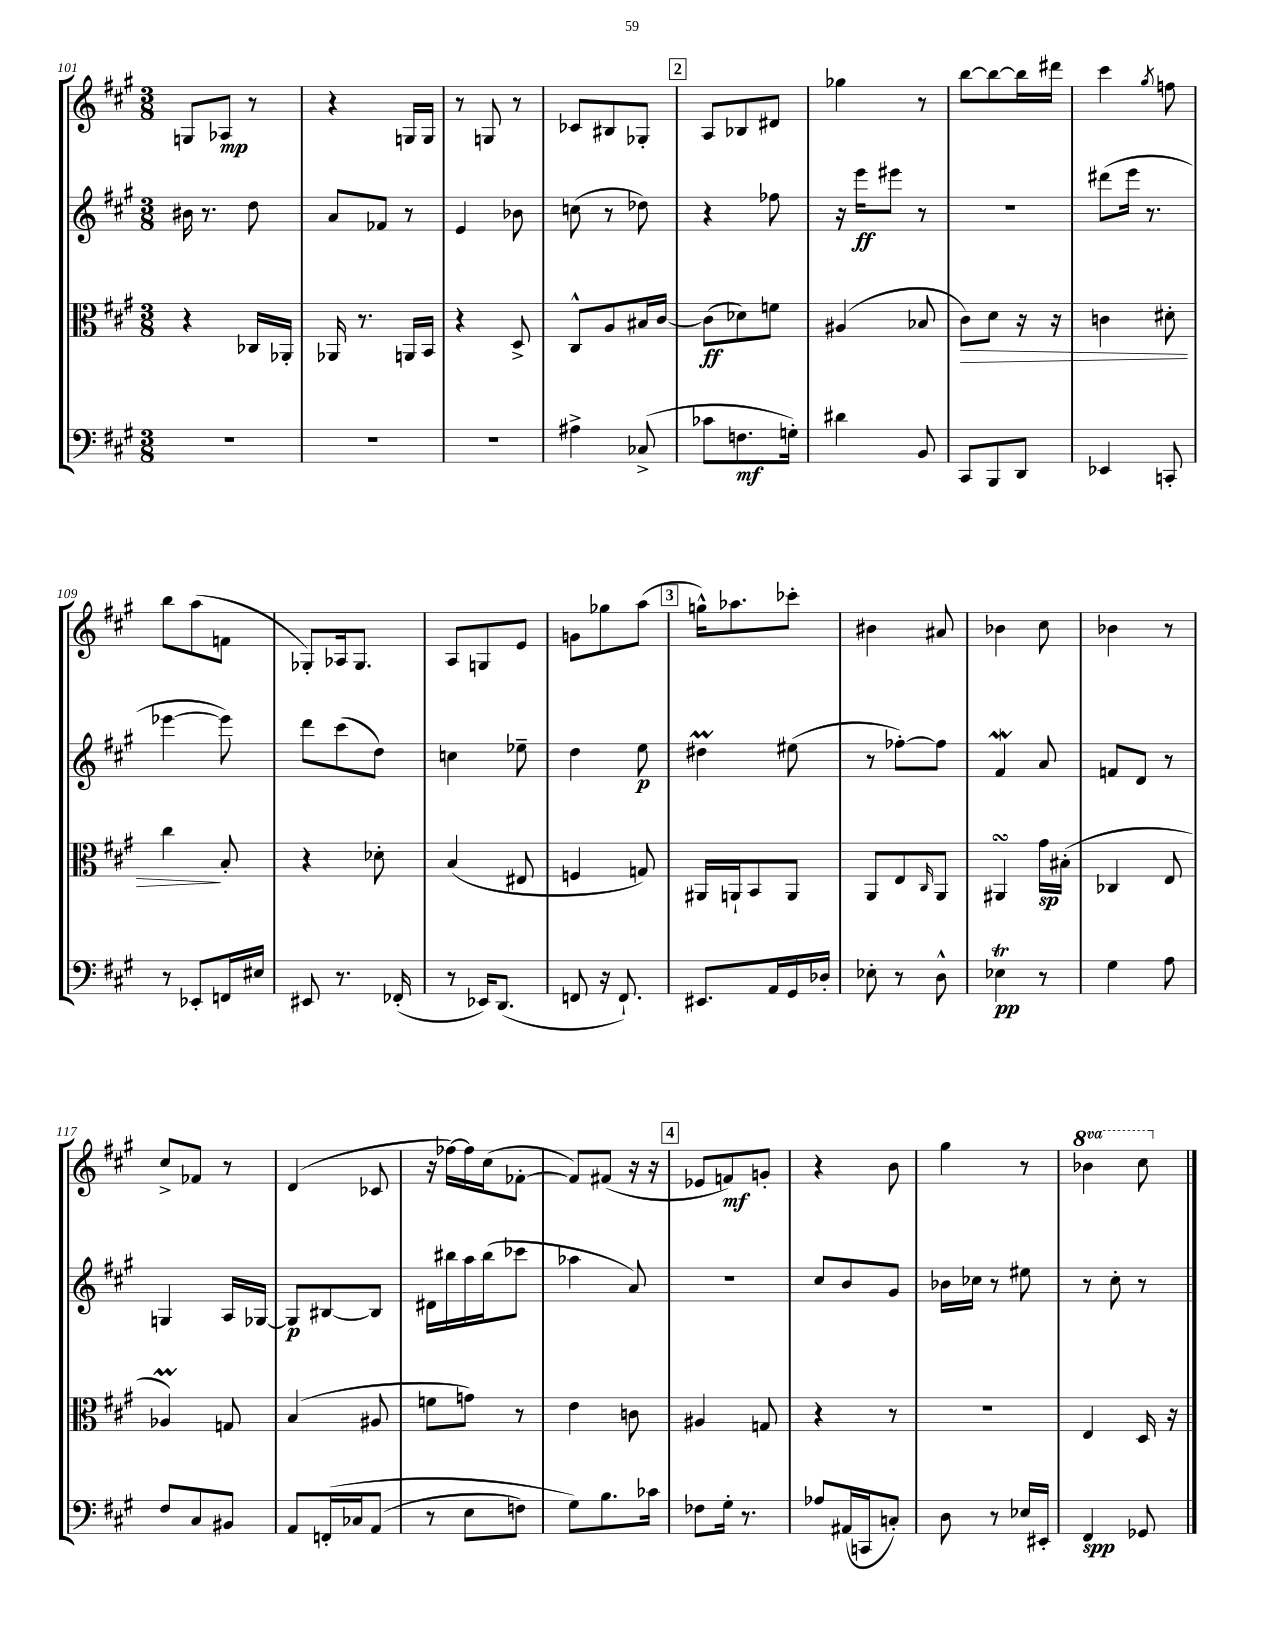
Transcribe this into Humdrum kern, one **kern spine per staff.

**kern	**dynam	**kern	**dynam	**kern	**dynam	**kern	**dynam
*part4	*part4	*part3	*part3	*part2	*part2	*part1	*part1
*staff4	*staff4	*staff3	*staff3	*staff2	*staff2	*staff1	*staff1
*clefF4	*	*clefC3	*	*clefG2	*	*clefG2	*
*k[f#c#g#]	*	*k[f#c#g#]	*	*k[f#c#g#]	*	*k[f#c#g#]	*
*M3/8	*	*M3/8	*	*M3/8	*	*M3/8	*
=101	=101	=101	=101	=101	=101	=101	=101
4.r	.	4r	.	16b#X\	.	8Gn/L	.
.	.	.	.	8.r	.	.	.
.	.	.	.	.	.	8A-X/J	mp
.	.	16C-X/LL	.	8dd\	.	8r	.
.	.	16AA-X'/JJ	.	.	.	.	.
=102	=102	=102	=102	=102	=102	=102	=102
4.r	.	16AA-X/	.	8a/L	.	4r	.
.	.	8.r	.	.	.	.	.
.	.	.	.	8f-X/J	.	.	.
.	.	16AAn/LL	.	8r	.	16Gn/LL	.
.	.	16BB/JJ	.	.	.	16G/JJ	.
=103	=103	=103	=103	=103	=103	=103	=103
4.r	.	4r	.	4e/	.	8r	.
.	.	.	.	.	.	8Gn/	.
.	.	8D^/	.	8b-X\	.	8r	.
=104	=104	=104	=104	=104	=104	=104	=104
4A#X^\	.	8C#^^/L	.	(8ccn\	.	8c-X/L	.
.	.	8A/	.	8r	.	8B#X/	.
(8C-X^/	.	16B#X/L	.	8dd-X\)	.	8G-X'/J	.
.	.	[16c#/JJ	.	.	.	.	.
!!LO:REH:place=s1:t=2
=105	=105	=105	=105	=105	=105	=105	=105
8c-X\L	.	(8c#\L]	ff	4r	.	8A/L	.
8.Fn\	mf	8d-X\)	.	.	.	8B-X/	.
.	.	8fn\J	.	8ff-X\	.	8d#X/J	.
16Gn'\Jk)	.	.	.	.	.	.	.
=106	=106	=106	=106	=106	=106	=106	=106
4d#X\	.	(4A#X/	.	16r	.	4gg-X\	.
.	.	.	.	16eee\KL	ff	.	.
.	.	.	.	8eee#X\J	.	.	.
8BB/	.	8B-X/	.	8r	.	8r	.
=107	=107	=107	=107	=107	=107	=107	=107
!	!	!	!LO:HP:b	!	!	!	!
8CC#/L	.	8c#\L)	>	4.r	.	[8bb\L	.
8BBB/	.	8d\J	.	.	.	8bb\_	.
8DD/J	.	16r	.	.	.	16bb\L]	.
.	.	16r	.	.	.	16ddd#X\JJ	.
=108	=108	=108	=108	=108	=108	=108	=108
4EE-X/	.	4cn\	.	(8ddd#X\L	.	4ccc#\	.
.	.	.	.	16eee\Jk	.	.	.
.	.	.	.	8.r	.	.	.
.	.	.	.	.	.	8qgg#/	.
8CCn'/	.	8d#X'\	.	.	.	8ffn\	.
!!LO:LB:g=z
=109	=109	=109	=109	=109	=109	=109	=109
8r	.	4cc#\	.	[4eee-X\	.	8bb\L	.
8EE-X'/L	.	.	.	.	.	(8aa\	.
16FFn/L	.	8B'/	]	8eee-\])	.	8fn\J	.
16E#X/JJ	.	.	.	.	.	.	.
=110	=110	=110	=110	=110	=110	=110	=110
8EE#X/	.	4r	.	8ddd\L	.	8G-X'/L)	.
8.r	.	.	.	(8ccc#\	.	16A-X/k	.
.	.	.	.	.	.	8.G-/J	.
.	.	8d-X'\	.	8dd\J)	.	.	.
(16FF-X'/	.	.	.	.	.	.	.
=111	=111	=111	=111	=111	=111	=111	=111
8r	.	(4B/	.	4ccn\	.	8A/L	.
16EE-X/KL)	.	.	.	.	.	8Gn/	.
(8.DD/J	.	.	.	.	.	.	.
.	.	8E#X/	.	8ee-X~\	.	8e/J	.
=112	=112	=112	=112	=112	=112	=112	=112
8FFn/	.	4Fn/	.	4dd\	.	8gn\L	.
16r	.	.	.	.	.	8gg-X\	.
8.FF`/)	.	.	.	.	.	.	.
.	.	8Gn/)	.	8ee\	p	(8aa\J	.
!!LO:REH:place=s1:t=3
=113	=113	=113	=113	=113	=113	=113	=113
8.EE#X/L	.	16AA#X/LL	.	4dd#Xm\	.	16ggn^^\KL)	.
.	.	16AAn`/J	.	.	.	8.aa-X\	.
.	.	8BB/	.	.	.	.	.
16AA/L	.	.	.	.	.	.	.
16GG#/	.	8AA/J	.	(8ee#X\	.	8ccc-X'\J	.
16D-X'/JJ	.	.	.	.	.	.	.
=114	=114	=114	=114	=114	=114	=114	=114
8E-X'\	.	8AA/L	.	8r	.	4b#X\	.
8r	.	8E/	.	[8ff-X'\L)	.	.	.
.	.	16qqC#/	.	.	.	.	.
8D^^\	.	8AA/J	.	8ff-\J]	.	8a#X/	.
=115	=115	=115	=115	=115	=115	=115	=115
4E-XT\	pp	4AA#XsSsS/	.	4f#W/	.	4b-X\	.
8r	.	16g#\LL	sp	8a/	.	8cc#\	.
.	.	(16B#X'\JJ	.	.	.	.	.
=116	=116	=116	=116	=116	=116	=116	=116
4G#\	.	4C-X/	.	8fn/L	.	4b-X\	.
.	.	.	.	8d/J	.	.	.
8A\	.	8E/	.	8r	.	8r	.
!!LO:LB:g=z
=117	=117	=117	=117	=117	=117	=117	=117
8F#/L	.	4A-XM/)	.	4Gn/	.	8cc#^/L	.
8C#/	.	.	.	.	.	8f-X/J	.
8BB#X/J	.	8Gn/	.	16A/LL	.	8r	.
.	.	.	.	[16G-X/JJ	.	.	.
=118	=118	=118	=118	=118	=118	=118	=118
8AA/L	.	(4B/	.	8G-/L]	p	(4d/	.
(16FFn'/L	.	.	.	[8B#X/	.	.	.
16C-X/J	.	.	.	.	.	.	.
(8AA/J	.	8A#X/	.	8B#/J]	.	8c-X/	.
=119	=119	=119	=119	=119	=119	=119	=119
8r	.	8fn\L	.	16d#X\LL	.	16r	.
.	.	.	.	16bb#X\	.	[16ff-X\LL)	.
8E\L	.	8gn\J)	.	16aa\	.	16ff-\]	.
.	.	.	.	(16bb#\J	.	(16cc#\J	.
8Fn\J)	.	8r	.	8ccc-X\J	.	[8f-X'\J	.
=120	=120	=120	=120	=120	=120	=120	=120
8G#\L)	.	4e\	.	4aa-X\	.	8f-/L])	.
8.B\	.	.	.	.	.	(8f#X/J	.
.	.	8cn\	.	8a/)	.	16r	.
16c-X\Jk	.	.	.	.	.	16r	.
!!LO:REH:place=s1:t=4
=121	=121	=121	=121	=121	=121	=121	=121
8F-X\L	.	4A#X/	.	4.r	.	8e-X/L	.
16G#'\Jk	.	.	.	.	.	8fn/)	mf
8.r	.	.	.	.	.	.	.
.	.	8Gn/	.	.	.	8gn'/J	.
=122	=122	=122	=122	=122	=122	=122	=122
8A-X/L	.	4r	.	8cc#/L	.	4r	.
(16AA#X/L	.	.	.	8b/	.	.	.
16CCn/J	.	.	.	.	.	.	.
8Cn'/J)	.	8r	.	8g#/J	.	8b\	.
=123	=123	=123	=123	=123	=123	=123	=123
8D\	.	4.r	.	16b-X\LL	.	4gg#\	.
.	.	.	.	16cc-X\JJ	.	.	.
8r	.	.	.	8r	.	.	.
16E-X/LL	.	.	.	8ee#X\	.	8r	.
16EE#X'/JJ	.	.	.	.	.	.	.
=124	=124	=124	=124	=124	=124	=124	=124
*	*	*	*	*	*	*8va	*
4FF#/	spp	4E/	.	8r	.	4bb-X\	.
.	.	.	.	8cc#'\	.	.	.
8GG-X/	.	16D/	.	8r	.	8ccc#\	.
.	.	16r	.	.	.	.	.
*	*	*	*	*	*	*X8va	*
==	==	==	==	==	==	==	==
*-	*-	*-	*-	*-	*-	*-	*-
